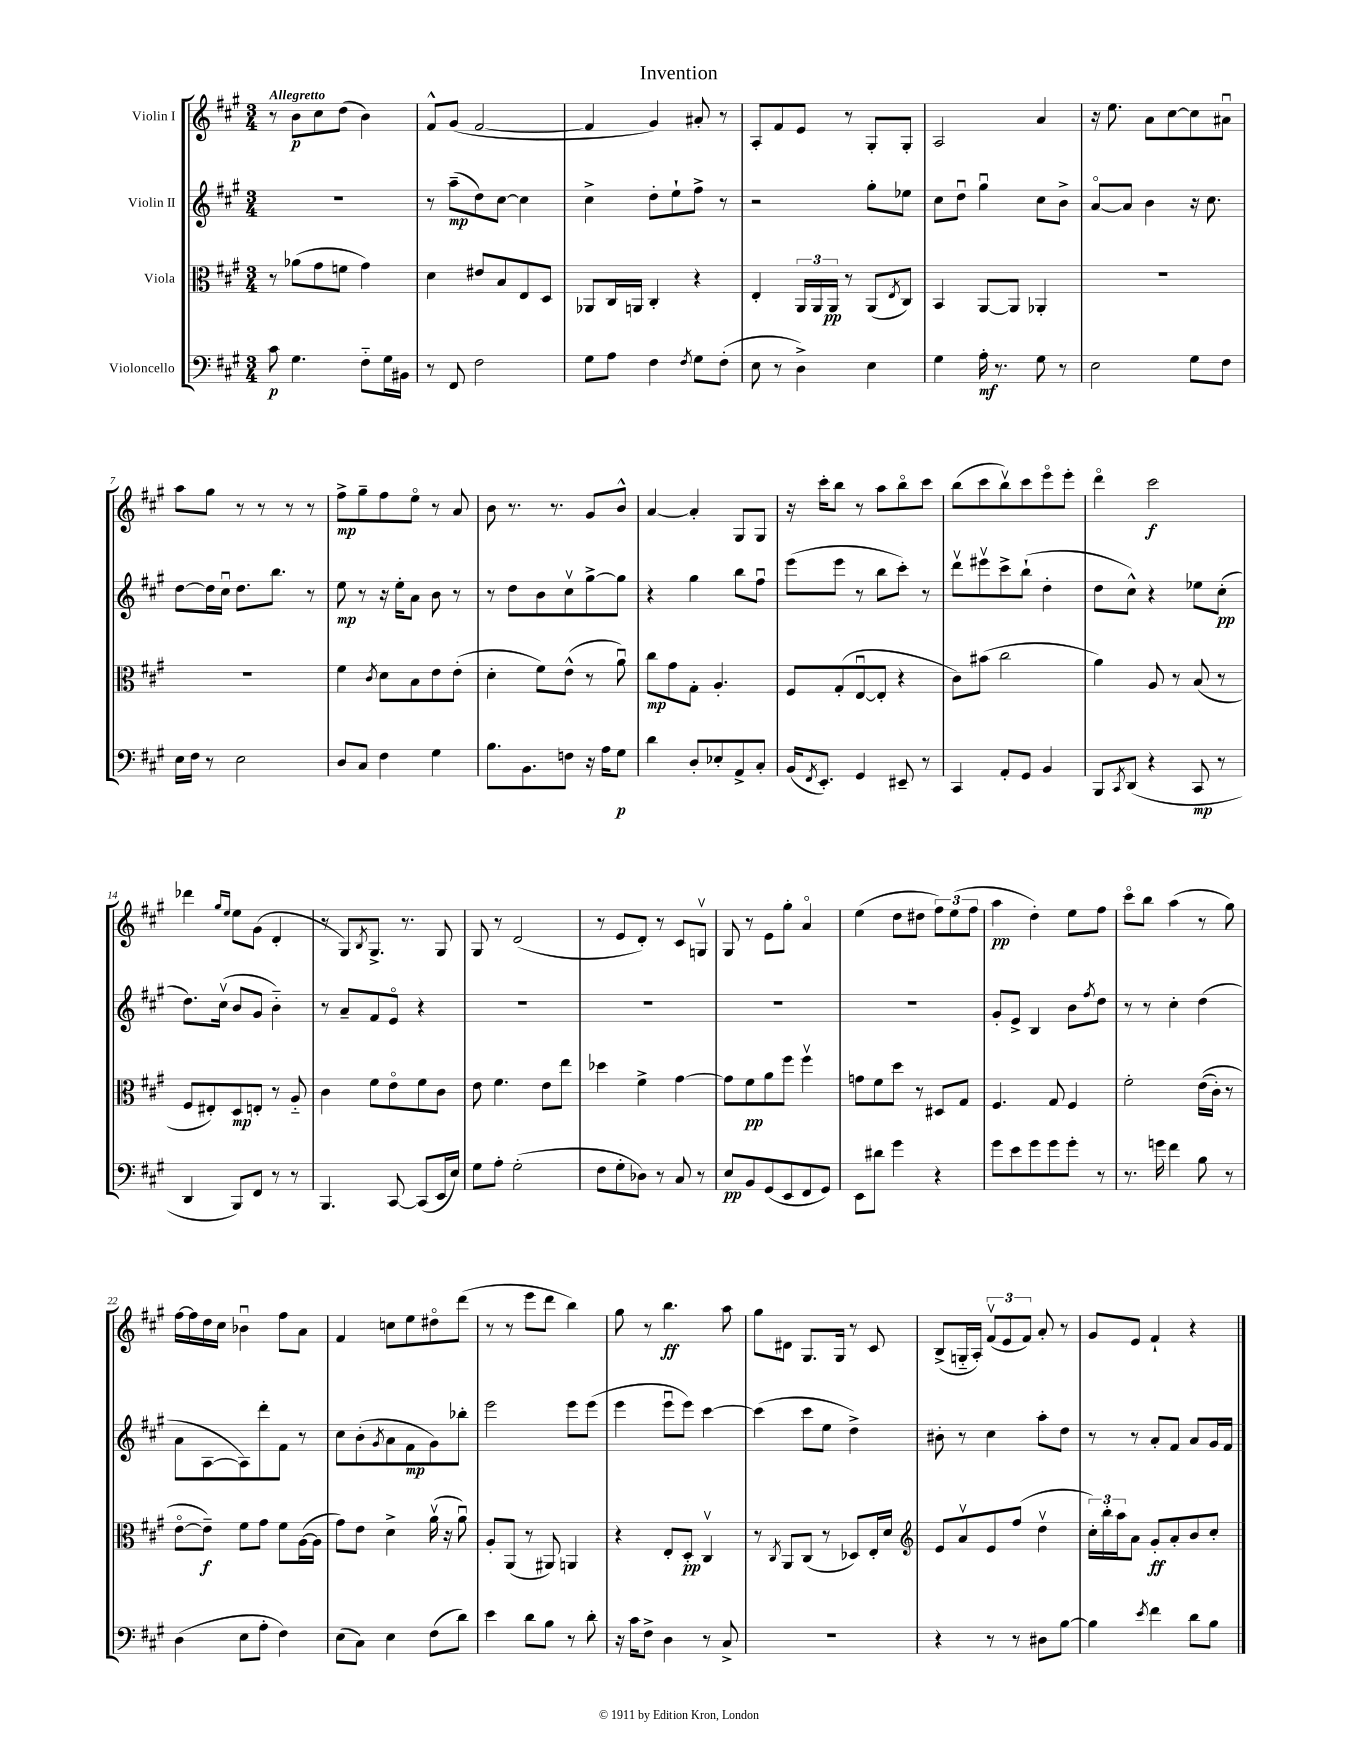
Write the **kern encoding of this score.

**kern	**kern	**kern	**kern
*staff4	*staff3	*staff2	*staff1
*clefF4	*clefC3	*clefG2	*clefG2
*k[f#c#g#]	*k[f#c#g#]	*k[f#c#g#]	*k[f#c#g#]
*M3/4	*M3/4	*M3/4	*M3/4
8c#	8r	2.r	8r
4.G#	(8a-	.	8b
.	8g#	.	8cc#
.	8f	.	(8dd
8F#'~	4g#)	.	4b)
16G#	.	.	.
16BB#	.	.	.
=	=	=	=
8r	4d	8r	8f#^^
8FF#	.	(8aa~	(8g#
2F#	8e#	8dd)	[2f#
.	8B	[8cc#	.
.	8E	4cc#]	.
.	8D	.	.
=	=	=	=
8G#	8AA-	4cc#^	4f#]
8A	16C#	.	.
.	16AA	.	.
4F#	4C#'	8dd'	4g#)
.	.	8ee`	.
8qF#	.	.	.
8G#	4r	8ff#^	8a#'
(8F#'	.	8r	8r
=	=	=	=
8E	4E'	2r	8A'
8r	.	.	8f#
4D^)	24AA	.	8e
.	24AA	.	.
.	24AA	.	.
.	8r	.	8r
4E	(8AA	8gg#'	8G#'
.	8qE	.	.
.	8C#)	8ee-	8G#'
=	=	=	=
4G#	4BB	8cc#	2A
.	.	8ddu	.
16A'	[8AA	4gg#u	.
8.r	.	.	.
.	8AA]	.	.
8G#	4AA-'	8cc#	4a
8r	.	8b^	.
=	=	=	=
2E	2.r	[8ao	16r
.	.	.	8.ee
.	.	8a]	.
.	.	4b	8a
.	.	.	[8cc#
8G#	.	16r	8cc#]
.	.	8.cc#	.
8F#	.	.	8a#u
=	=	=	=
16E	2.r	[8dd	8aa
16F#	.	.	.
8r	.	16dd]	8gg#
.	.	16cc#u	.
2E	.	8.dd	8r
.	.	.	8r
.	.	8.bb	.
.	.	.	8r
.	.	8r	8r
=	=	=	=
8D	4f#	8ee	8ff#^
8C#	.	8r	8gg#~
.	8qc#	.	.
4F#	8d	16r	8ff#
.	.	16ee'	.
.	8B	8a	8eeo
4G#	8e	8b	8r
.	(8e'	8r	8a
=	=	=	=
8.B	4d'	8r	8b
.	.	8dd	8.r
8.BB	.	.	.
.	8f#)	8b	.
.	.	.	8.r
8F	(8e^^	8cc#v	.
16r	8r	[8gg#^	8g#
16A	.	.	.
8G#	8au)	8gg#]	8b^^
=	=	=	=
4d	8cc#	4r	[4a
.	8g#	.	.
8D'	8G#'	4gg#	4a']
8E-'	4.A'	.	.
8AA^	.	8bb	8G#
8C#'	.	8ff#u	8G#
=	=	=	=
(16BB	8F#	(8eee	16r
8qFF#	.	.	.
8.EE')	.	.	16ccc#'
.	(8G#'	8eee	8bb
4GG#	[8Eu	8r	8r
.	8E']	8bb	8aa
8EE#~	4r	8ccc#')	8bbo
8r	.	8r	8ccc#
=	=	=	=
4CC#	8c#)	8dddv	(8bb
.	(8b#	8eee#v	8ccc#
8AA'	2cc#	8ccc#^	8bbv)
8GG#	.	(8bb`	8ccc#
4BB	.	4dd'	8eeeo
.	.	.	8eee'
=	=	=	=
8BBB	4a)	8dd	4dddo
8qCC#	.	.	.
(8DD	.	8cc#^^)	.
4r	8A	4r	2ccc#
.	8r	.	.
8CC#	(8B	8ee-	.
8r	8r	(8cc#'	.
=	=	=	=
4DD	8F#	8.dd)	4ddd-
.	8E#')	.	.
.	.	(16cc#v	.
.	.	.	16qqgg#
.	.	.	16qqee
8BBB)	8D	8b	8ee
8FF#	8E'	8g#	(8g#
8r	8r	4b'~)	4d'
8r	8A'~	.	.
=	=	=	=
4.BBB	4c#	8r	8r
.	.	8a~	8G#)
.	.	.	8qB
.	8f#	8f#	8.G#^
[8CC#	8eo	8eo	.
.	.	.	8.r
(8CC#]	8f#	4r	.
16EE	8c#	.	8G#
16E)	.	.	.
=	=	=	=
8G#	8e	2.r	8G#
8A'	4.f#	.	8r
(2G#'	.	.	(2d
.	8e	.	.
.	8ee	.	.
=	=	=	=
8F#	4dd-	2.r	8r
8G#'	.	.	8e
8D-)	4f#^	.	8d')
8r	.	.	8r
8C#	[4g#	.	8c#
8r	.	.	8Gv
=	=	=	=
8E	8g#]	2.r	8G#
8BB	8f#	.	8r
(8GG#	8a	.	8e
8EE	8ff#	.	8gg#'
8FF#	4ff#v	.	4ao
8GG#)	.	.	.
=	=	=	=
8EE	8g	2.r	(4ee
8d#	8f#	.	.
4g#	8dd	.	8dd
.	8r	.	8dd#
4r	8D#	.	12ff#)
.	.	.	(12ee
.	8G#	.	.
.	.	.	12ff#
=	=	=	=
8g#	4.F#	8g#'	4aa
8e	.	8e^	.
8g#	.	4B	4dd')
8g#	8G#	.	.
8g#'	4F#	8b	8ee
.	.	8qff#	.
8r	.	8dd	8ff#
=	=	=	=
8.r	2f#'	8r	8ccc#o
.	.	8r	8bb
16g	.	.	.
4f#	.	4cc#'	(4aa
8B	&((16e	(4dd	8r
.	16c#')	.	.
8r	8r	.	8gg#)
=	=	=	=
(4D	[8eo	8a	[16ff#
.	.	.	16ff#]
.	8e~]&)	[8A	16dd
.	.	.	16cc#
8E	8f#	8A])	4b-u
8A'	8g#	8ddd'	.
4F#)	8f#	8f#	8ff#
.	([16A	8r	8a
.	16A]	.	.
=	=	=	=
(8E	8g#)	8cc#	4f#
8C#)	8e	(8b'	.
.	.	8qg#	.
4E	4d^	8a	8cc
.	.	8f#	8ee
(8F#	(16av	8g#)	8dd#o
.	16r	.	.
8d)	8au)	8bb-'	(8ddd
=	=	=	=
4e	8A'	2eee	8r
.	(8AA	.	8r
8d	8r	.	8eee
8B	8AA#)	.	8ddd
8r	4AA	8eee	4bb)
8d'	.	(8eee	.
=	=	=	=
16r	4r	4eee	8gg#
16c#	.	.	.
8F#^	.	.	8r
4D	8E'	8eeeu	4.bb
.	8D'	8eee)	.
8r	4C#v	[4ccc#	.
8C#^	.	.	8aa
=	=	=	=
2.r	8r	(4ccc#]	8gg#
.	8qC#	.	.
.	8AA	.	8d#
.	(8C#	8ccc#	8.G#
.	8r	8ee	.
.	.	.	16G#
.	8D-)	4dd^)	8r
.	16E'	.	8c#
.	16d	.	.
=	=	=	=
*	*clefG2	*	*
4r	8e	8b#'	(8B^
.	8av	8r	16G'~
.	.	.	16A')
8r	8e	4cc#	(12f#v
.	.	.	12e
8r	(8ff#	.	.
.	.	.	12f#)
8D#	4ddv	8aa'	8a'
[8B	.	8dd	8r
=	=	=	=
4B]	24cc#')	8r	8g#
.	24bb'	.	.
.	24aa	.	.
.	8a	8r	8e
8qe	.	.	.
4f#	8g#'	8a'	4f#`
.	8a'	8f#	.
8d	8b	8a	4r
8B	8cc#'	16g#	.
.	.	16f#	.
==	==	==	==
*-	*-	*-	*-
